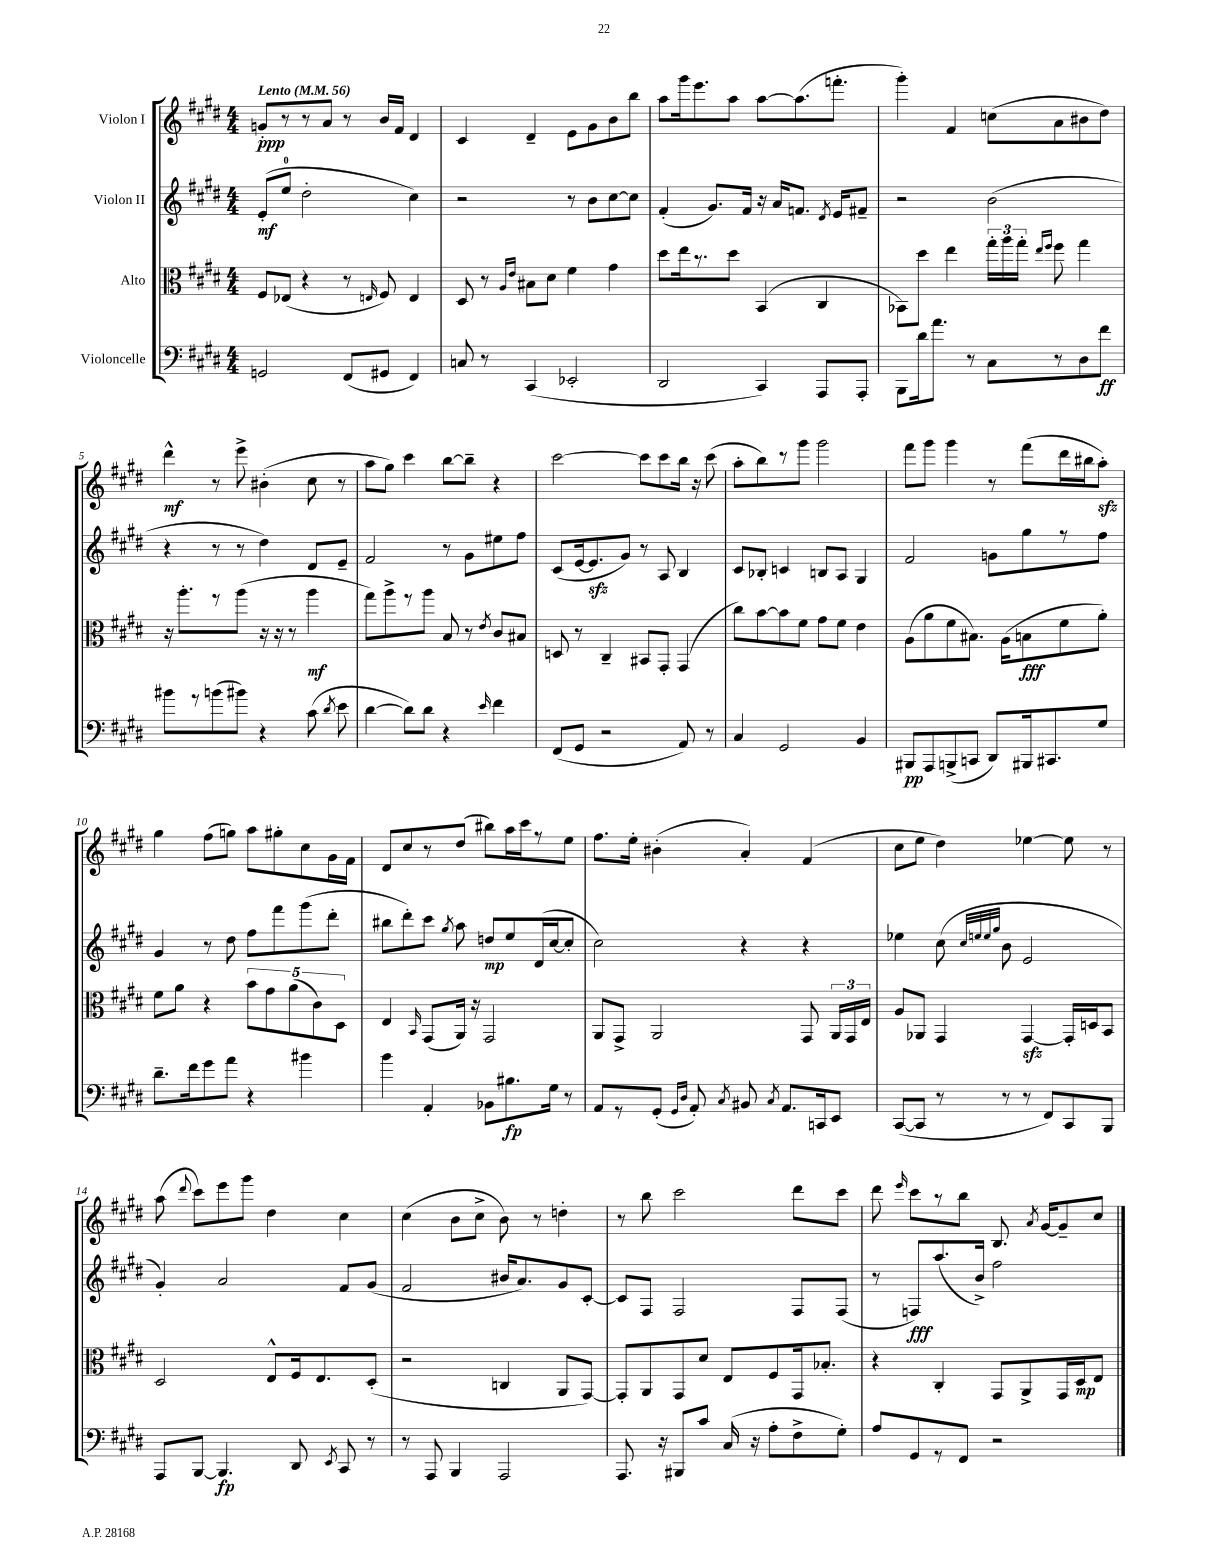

**kern	**dynam	**kern	**dynam	**kern	**dynam	**kern	**dynam
*part4	*part4	*part3	*part3	*part2	*part2	*part1	*part1
*staff4	*staff4	*staff3	*staff3	*staff2	*staff2	*staff1	*staff1
*I"Violoncelle	*	*I"Alto	*	*I"Violon II	*	*I"Violon I	*
*clefF4	*	*clefC3	*	*clefG2	*	*clefG2	*
*k[f#c#g#d#]	*	*k[f#c#g#d#]	*	*k[f#c#g#d#]	*	*k[f#c#g#d#]	*
*M4/4	*	*M4/4	*	*M4/4	*	*M4/4	*
*MM56	*	*MM56	*	*MM56	*	*MM56	*
=1	=1	=1	=1	=1	=1	=1	=1
!	!	!	!	!	!	!LO:TX:a:B:t=Lento	!
2GGn/	.	8F#/L	.	(8e'/L	mf	8gn'/L	ppp
.	.	(8E-X/J	.	8ee/J	.	8r	.
.	.	4r	.	2dd#'\	.	8r	.
.	.	.	.	.	.	8a/J	.
(8FF#/L	.	8r	.	.	.	8r	.
.	.	16qqEn/	.	.	.	.	.
8GG#X/J	.	8F#/)	.	.	.	16b/LL	.
.	.	.	.	.	.	16f#/JJ	.
4FF#/)	.	4E/	.	4cc#\)	.	4d#/	.
=2	=2	=2	=2	=2	=2	=2	=2
8Cn/	.	8D#/	.	2r	.	4c#/	.
8r	.	8r	.	.	.	.	.
.	.	16qqA/LL	.	.	.	.	.
.	.	16qqe/JJ	.	.	.	.	.
(4CC#/	.	8B#X\L	.	.	.	4d#~/	.
.	.	8d#\J	.	.	.	.	.
2EE-X'/	.	4f#\	.	8r	.	8e\L	.
.	.	.	.	8b\L	.	8g#\	.
.	.	4g#\	.	[8cc#\	.	8b\	.
.	.	.	.	8cc#\J]	.	8bb\J	.
=3	=3	=3	=3	=3	=3	=3	=3
2DD#/	.	8dd#\L	.	(4f#'/	.	8aa\L	.
.	.	16ee\k	.	.	.	16ggg#\k	.
.	.	8.r	.	.	.	8.eee\	.
.	.	.	.	8.g#/L)	.	.	.
.	.	8dd#\J	.	.	.	8aa\J	.
.	.	.	.	16f#/Jk	.	.	.
4CC#/)	.	(4BB/	.	16r	.	[8aa\L	.
.	.	.	.	16a/KL	.	.	.
.	.	.	.	8.fn/J	.	(8.aa\]	.
8AAA/L	.	4C#/	.	.	.	.	.
.	.	.	.	8qd#/	.	.	.
.	.	.	.	16e/KL	.	8.fffn'\J	.
8AAA'/J	.	.	.	8f#X~/J	.	.	.
=4	=4	=4	=4	=4	=4	=4	=4
8BBB\L	.	8BB-X\L)	.	2r	.	4ggg#'\)	.
16d#\k	.	8dd#\J	.	.	.	.	.
8.a\J	.	.	.	.	.	.	.
.	.	4ee\	.	.	.	4f#/	.
8r	.	.	.	.	.	.	.
8C#\L	.	24gg#'\LL	.	(2b\	.	(8ccn\L	.
.	.	24aa\	.	.	.	.	.
.	.	24gg#'\JJ	.	.	.	.	.
.	.	16qqee/LL	.	.	.	.	.
.	.	16qqff#/JJ	.	.	.	.	.
8r	.	8ff#\	.	.	.	8a\	.
8D#\	.	4gg#\	.	.	.	8b#X\	.
8f#\J	ff	.	.	.	.	8dd#\J)	.
!!LO:LB:g=z
=5	=5	=5	=5	=5	=5	=5	=5
8b#X\L	.	16r	.	4r	.	4ddd#^^\	mf
.	.	8.aa'\L	.	.	.	.	.
8r	.	.	.	.	.	.	.
(8bn\	.	8r	.	8r	.	8r	.
8b#X\J)	.	(8aa\J	.	8r	.	8eee^\	.
4r	.	16r	.	4dd#\)	.	(4b#X'\	.
.	.	16r	.	.	.	.	.
.	.	8r	.	.	.	.	.
(8c#\	.	4aa\	mf	8d#/L	.	8cc#\	.
8qd#/	.	.	.	.	.	.	.
8e\	.	.	.	8e~/J	.	8r	.
=6	=6	=6	=6	=6	=6	=6	=6
[4d#\	.	8gg#\L)	.	2f#/	.	8aa\L	.
.	.	8aa^\	.	.	.	8gg#\J)	.
8d#\L])	.	8r	.	.	.	4ccc#\	.
8d#\J	.	8aa\J	.	.	.	.	.
4r	.	8B/	.	8r	.	[8bb\L	.
.	.	8r	.	8g#\L	.	8bb~\J]	.
16qqe/	.	8qe/	.	.	.	.	.
4f#\	.	8c#/L	.	8ee#X\	.	4r	.
.	.	8B#X/J	.	8ff#\J	.	.	.
=7	=7	=7	=7	=7	=7	=7	=7
(8FF#/L	.	8Dn/	.	(8c#/L	.	[2ccc#\	.
8GG#/J	.	8r	.	[16e/k	.	.	.
.	.	.	.	8.ezz/]	.	.	.
2r	.	4C#~/	.	.	.	.	.
.	.	.	.	8g#/J)	.	.	.
.	.	8BB#X/L	.	8r	.	8ccc#\L]	.
.	.	8GG#'/J	.	8A/	.	8ccc#\	.
8AA/)	.	(4GG#/	.	4B/	.	16bb\Jk	.
.	.	.	.	.	.	16r	.
8r	.	.	.	.	.	(8ccc#\	.
=8	=8	=8	=8	=8	=8	=8	=8
4C#/	.	8cc#\L)	.	8c#/L	.	8aa'\L	.
.	.	[8b\	.	8B-X'/J	.	8bb\)	.
2GG#/	.	8b\]	.	4cn/	.	8r	.
.	.	8f#\J	.	.	.	8ggg#\J	.
.	.	8g#\L	.	8Bn/L	.	2ggg#\	.
.	.	8f#\J	.	8A/J	.	.	.
4BB/	.	4e\	.	4G#/	.	.	.
=9	=9	=9	=9	=9	=9	=9	=9
8BBB#X/L	pp	(8A\L	.	2f#/	.	8fff#\L	.
8AAA/	.	8a\	.	.	.	8ggg#\J	.
(8BBBn^/	.	8f#\	.	.	.	4ggg#\	.
8CCn/J	.	8.B#X\J)	.	.	.	.	.
8DD#/L)	.	.	.	8gn\L	.	8r	.
.	.	(16A\KL	.	.	.	.	.
16BBB#X/k	.	8Bn\	fff	8gg#\	.	(8fff#\L	.
8.CC#X/	.	.	.	.	.	.	.
.	.	8f#\	.	8r	.	16ddd#\L	.
.	.	.	.	.	.	16bb#X\J	.
8G#/J	.	8a'\J)	.	8ff#\J	.	8aazz'\J)	.
!!LO:LB:g=z
=10	=10	=10	=10	=10	=10	=10	=10
8.d#~\L	.	8f#\L	.	4g#/	.	4gg#\	.
.	.	8a\J	.	.	.	.	.
16f#\k	.	.	.	.	.	.	.
8g#\	.	4r	.	8r	.	(8ff#\L	.
8a\J	.	.	.	8dd#\	.	8ggn\J)	.
4r	.	10b\L	.	8ff#\L	.	8aa\L	.
.	.	10g#\	.	.	.	.	.
.	.	.	.	8fff#\	.	8gg#X'\	.
.	.	(10a\	.	.	.	.	.
4b#X\	.	.	.	(8ggg#\	.	8cc#\	.
.	.	10c#\)	.	.	.	.	.
.	.	.	.	8ddd#'\J	.	16g#\L	.
.	.	10D#\J	.	.	.	.	.
.	.	.	.	.	.	16f#\JJ	.
=11	=11	=11	=11	=11	=11	=11	=11
4b\	.	4E/	.	8bb#X\L	.	8d#/L	.
.	.	.	.	8ddd#'\)	.	8cc#/	.
.	.	16qqBB/	.	.	.	.	.
4AA'/	.	(8GG#/L	.	8ccc#\J	.	8r	.
.	.	.	.	8qgg#/	.	.	.
.	.	16AA/Jk)	.	8aa\	.	(8dd#/J	.
.	.	16r	.	.	.	.	.
8BB-X\L	.	2GG#/	.	8ddn/L	mp	8bb#X\L)	.
8.B#X\	fp	.	.	8ee/	.	16aa\L	.
.	.	.	.	.	.	16ccc#\J	.
.	.	.	.	(16d#/L	.	8r	.
16G#\Jk	.	.	.	[16cc#/J	.	.	.
8r	.	.	.	8cc#'/J]	.	8ee\J	.
=12	=12	=12	=12	=12	=12	=12	=12
8AA/L	.	8AA/L	.	2cc#\)	.	8.ff#\L	.
8r	.	8GG#^/J	.	.	.	.	.
.	.	.	.	.	.	16ee'\Jk	.
(8GG#'/J	.	2AA/	.	.	.	(4b#X'\	.
16qqGG#/LL	.	.	.	.	.	.	.
16qqD#/JJ	.	.	.	.	.	.	.
8AA'/)	.	.	.	.	.	.	.
8qC#/	.	.	.	.	.	.	.
8BB#X/	.	.	.	4r	.	4a'/)	.
8qC#/	.	.	.	.	.	.	.
8.AA/L	.	.	.	.	.	.	.
.	.	8GG#/	.	4r	.	(4f#/	.
16CCn/k	.	.	.	.	.	.	.
8EE/J	.	24AA/LL	.	.	.	.	.
.	.	24GG#/	.	.	.	.	.
.	.	24E/JJ	.	.	.	.	.
=13	=13	=13	=13	=13	=13	=13	=13
([8CC#/L	.	8A/L	.	4ee-X\	.	8cc#\L	.
8CC#/J]	.	8AA-X/J	.	.	.	8ee\J	.
8r	.	4GG#/	.	(8cc#\	.	4dd#\)	.
.	.	.	.	32qqcc#/LLL	.	.	.
.	.	.	.	32qqeen/	.	.	.
.	.	.	.	32qqee/	.	.	.
.	.	.	.	32qqgg#/JJJ	.	.	.
8r	.	.	.	8b\	.	.	.
8r	.	[4GG#zz/	.	2e/	.	[4ee-X\	.
8FF#/L)	.	.	.	.	.	.	.
8CC#/	.	16GG#'/LL]	.	.	.	8ee-\]	.
.	.	16Dn/J	.	.	.	.	.
8BBB/J	.	8BB/J	.	.	.	8r	.
!!LO:LB:g=z
=14	=14	=14	=14	=14	=14	=14	=14
8AAA/L	.	2D#/	.	4g#'/)	.	(8aa\	.
.	.	.	.	.	.	8qqddd#/	.
[8BBB/J	.	.	.	.	.	8ccc#\L)	.
4.BBB/]	fp	.	.	2a/	.	8eee\	.
.	.	.	.	.	.	8ggg#\J	.
.	.	8E^^/L	.	.	.	4dd#\	.
8DD#/	.	16F#/k	.	.	.	.	.
.	.	8.E/	.	.	.	.	.
8qEE/	.	.	.	.	.	.	.
8CC#/	.	.	.	8f#/L	.	4cc#\	.
8r	.	(8D#'/J	.	(8g#/J	.	.	.
=15	=15	=15	=15	=15	=15	=15	=15
8r	.	2r	.	2f#/	.	(4cc#\	.
8AAA/	.	.	.	.	.	.	.
4BBB/	.	.	.	.	.	8b\L	.
.	.	.	.	.	.	8cc#^\J	.
2AAA/	.	4Cn/	.	16b#X/KL	.	8b\)	.
.	.	.	.	8.a/)	.	.	.
.	.	.	.	.	.	8r	.
.	.	8AA/L	.	8g#/	.	4ddn'\	.
.	.	[8GG#/J)	.	[8c#'/J	.	.	.
=16	=16	=16	=16	=16	=16	=16	=16
8.AAA/	.	8GG#'/L]	.	8c#/L]	.	8r	.
.	.	8AA/	.	8F#/J	.	8bb\	.
16r	.	.	.	.	.	.	.
8BBB#X/L	.	8GG#/	.	2F#/	.	2ccc#\	.
8c#/J	.	8d#/J	.	.	.	.	.
(16C#/	.	8E/L	.	.	.	.	.
16r	.	.	.	.	.	.	.
8A'\L	.	8F#/	.	.	.	.	.
8F#^\	.	16GG#/k	.	8F#/L	.	8ddd#\L	.
.	.	8.B-X'/J	.	.	.	.	.
8G#'\J)	.	.	.	(8F#/J	.	8ccc#\J	.
=17	=17	=17	=17	=17	=17	=17	=17
8A/L	.	4r	.	8r	.	8ddd#\	.
.	.	.	.	.	.	16qqeee/	.
8GG#/	.	.	.	8Fn/L)	fff	8ccc#\L	.
8r	.	4C#'/	.	(8.aa/	.	8r	.
8FF#/J	.	.	.	.	.	8bb\J	.
.	.	.	.	16b^/Jk)	.	.	.
2r	.	8GG#/L	.	2ff#\	.	8.B/	.
.	.	8AA^/	.	.	.	.	.
.	.	.	.	.	.	8qa/	.
.	.	.	.	.	.	[16g#/KL	.
.	.	16GG#/L	.	.	.	8g#~/]	.
.	.	16D#/J	mp	.	.	.	.
.	.	8E/J	.	.	.	8cc#/J	.
==	==	==	==	==	==	==	==
*-	*-	*-	*-	*-	*-	*-	*-
